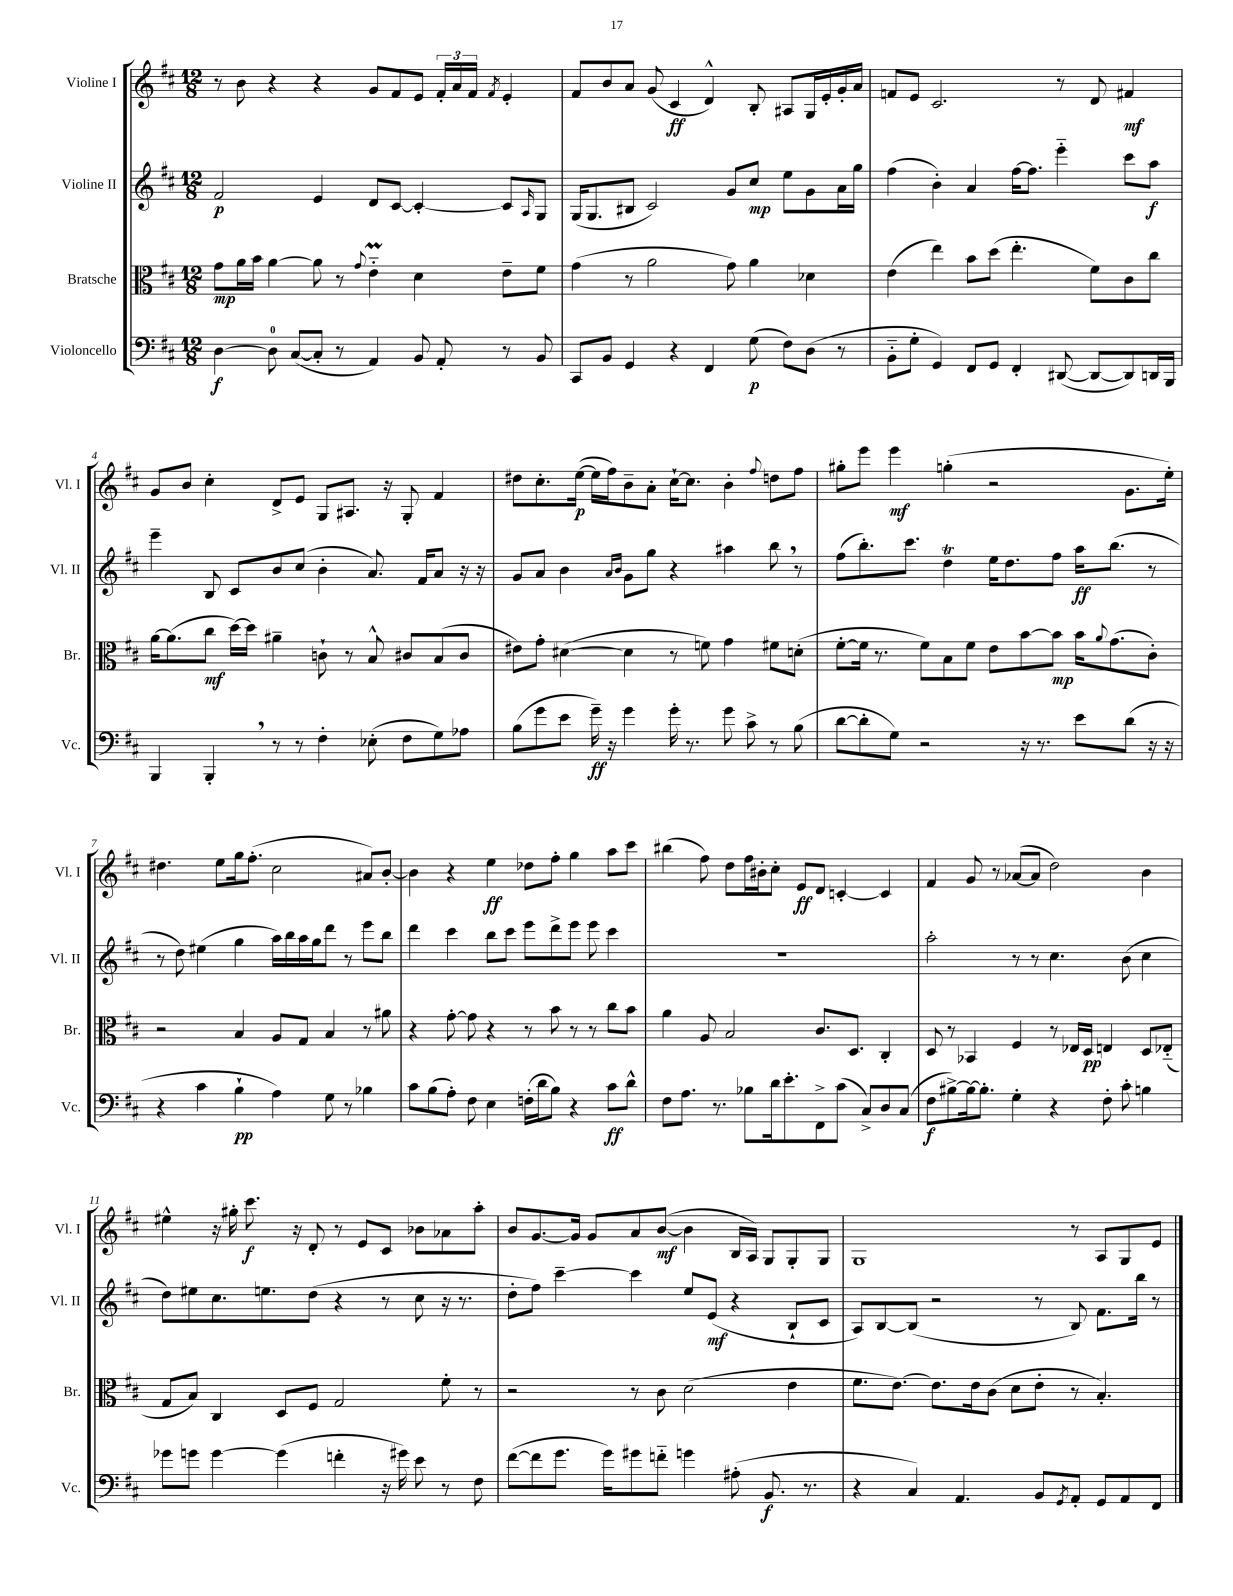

**kern	**kern	**kern	**kern
*staff4	*staff3	*staff2	*staff1
*clefF4	*clefC3	*clefG2	*clefG2
*k[f#c#]	*k[f#c#]	*k[f#c#]	*k[f#c#]
*M12/8	*M12/8	*M12/8	*M12/8
[4D	8g	2f#	8r
.	16a	.	8b
.	16b	.	.
8D]	[4a	.	4r
([8C#	.	.	.
8C#']	8a]	4e	4r
8r	8r	.	.
.	8qqg	.	.
4AA)	4e'~	8d	8g
.	.	[8c#	8f#
8BB	4d	4c#'_	8e
8AA'	.	.	24f#'
.	.	.	24a
.	.	.	24f#
.	.	.	8qf#
8r	8e~	8c#]	4e'
.	.	16qqA	.
8BB	8f#	8G	.
=	=	=	=
8CC#	(4g	(16G	8f#
.	.	8.G	.
8BB	.	.	8b
4GG	8r	8B#	8a
.	2a	2c#)	(8g
4r	.	.	4c#
4FF#	.	.	4d^^)
.	8g)	8g	.
(8G	4a	8cc#	8B'
8F#)	.	8ee	8A#
(8D	4d-	8g	16G
.	.	.	16e'
8r	.	16a	16g'
.	.	16gg	16a
=	=	=	=
8BB'~	(4e	(4ff#	8f
8G'	.	.	8e
4GG)	4ee)	4b')	2.c#
8FF#	8b	4a	.
8GG	(8dd	.	.
4FF#'	4.ee'	[16ff#	.
.	.	8.ff#]	.
([8DD#	.	4eee'~	8r
8DD#_	8f#)	.	8d
8DD#])	8c#	8ccc#	4f#
16DD	8cc#	8aa	.
16BBB	.	.	.
=	=	=	=
4BBB	[16a	4eee~	8g
.	(8.a]	.	.
.	.	.	8b
4BBB'	8cc#	8B	4cc#'
.	[16dd)	8c#	.
.	16dd]	.	.
8r	4a#~	8b	8d^
8r	.	(8cc#	8e
4F#'	8c`	4b'	8G
.	8r	.	8.A#
(8E-'	8B^^	8.a)	.
.	.	.	16r
8F#	8c#	.	8G'
.	.	16f#	.
8G)	(8B	8a	4f#
8A-	8c#	16r	.
.	.	16r	.
=	=	=	=
(8B	8e#)	8g	8dd#
8g	8g'	8a	8.cc#'
8e	([4d#	4b	.
.	.	.	([16ee
16g~)	.	.	16ee]
16r	.	.	16ff#)
.	.	16qqa	.
.	.	16qqb	.
4g	4d#]	8g	8b~
.	.	8gg	8a'
16g'	8r	4r	[16cc#`
8.r	.	.	8.cc#]
.	8f)	.	.
8g	4g	4aa#	4b'
8c#^	.	.	.
.	.	.	8qqff#
8r	8f#	8bb	8dd
(8B	(8d'	8r	8ff#
=	=	=	=
[8d	[8f#'	(8ff#	8gg#'
8d']	16f#]	8.bb')	8eee
.	8.r	.	.
8G)	.	.	4eee
.	.	8.ccc#	.
2r	8f#)	.	.
.	8B	4dd	(4gg'
.	8f#	.	.
.	8e	16ee	2r
.	.	8.dd	.
16r	[8b	.	.
8.r	.	.	.
.	8b]	8ff#	.
8e	16b	16aa	.
.	8qqa	.	.
.	(8.g	(8.bb	.
(8d	.	.	8.g
16r	8c#')	8r	.
16r	.	.	16ee')
=	=	=	=
4r	2r	8r	4.dd#
.	.	8dd)	.
4c#	.	(4ee#	.
.	.	.	8ee
4B`	4B	4gg	16gg
.	.	.	(8.ff#'
4A)	8A	16aa)	2cc#
.	.	16bb	.
.	8G	16aa	.
.	.	16gg	.
8G	4B	8ddd	.
8r	.	8r	.
4B-	8r	8eee	8a#)
.	8a#	8bb	[8b'
=	=	=	=
8c#	4r	4ddd	4b]
(8B	.	.	.
8A')	[8g'	4ccc#	4r
8F#	8g]	.	.
4E	4r	8bb	4ee
.	.	8ccc#	.
(16F'	8r	8eee	8dd-
16d	.	.	.
8B)	8b	8ddd^	8ff#'
4r	8r	8eee	4gg
.	8r	8eee	.
8c#	8cc#	4ccc#	8aa
8d^^	8b	.	8ccc#
=	=	=	=
8F#	4a	1.r	(4bb#
8.A	.	.	.
.	8A	.	8ff#)
8.r	.	.	.
.	2B	.	8dd
8B-	.	.	16ff#
.	.	.	16b#'
16d	.	.	8cc#'
8.e'	.	.	.
.	.	.	8e
8FF#^	8.c#	.	8d
(8c#	.	.	[4c'
.	8.D	.	.
8C#^)	.	.	.
8D	4C#'	.	4c]
(8C#	.	.	.
=	=	=	=
8F#	8D	2aa'	4f#
[8B#^)	8r	.	.
16B#_	4BB-	.	8g
8.B#']	.	.	.
.	.	.	8r
4G'	4F#	8r	([8a-
.	.	8r	8a-]
4r	8r	4.cc#	2dd)
.	16E-	.	.
.	16D	.	.
8F#'	4E	.	.
8c#'	.	(8b	.
4B	8D	4cc#	4b
.	(8E-'~	.	.
=	=	=	=
8g-	8G	8dd)	4ee#^^
8g	8B)	8ee#	.
[4g	4C#	8.cc#	16r
.	.	.	16gg#'
.	.	.	8.ccc#
.	.	8.ee	.
(4g]	8D	.	.
.	.	.	16r
.	8F#	(8dd	8d'
4f'	2G	4r	8r
.	.	.	8e
16r	.	8r	8c#
16g#)	.	.	.
8e	.	8cc#	8b-
8r	8f#'	16r	8a-
.	.	8.r	.
8F#	8r	.	8aa'
=	=	=	=
([8f#	2r	8dd'	8b
8f#]	.	8ff#)	[8.g
8.g	.	[4ccc#~	.
.	.	.	16g]
.	.	.	8g
16g)	.	.	.
8g#	8r	4ccc#]	8a
8f'~	8c#	.	([8b
4g	(2d	8ee	4b]
.	.	(8e	.
(8A#'	.	4r	16B
.	.	.	16A)
8.BB	.	.	8G
.	4e	8B`	8G'
8.r	.	.	.
.	.	8c#	8G
=	=	=	=
4r	8.f#	8A)	1G
.	.	[8B	.
.	[8.e)	.	.
4C#)	.	(8B]	.
.	8.e]	2r	.
4.AA	.	.	.
.	16e	.	.
.	(8c#	.	.
.	8d	.	.
8BB	8e'	8r	.
8qGG	.	.	.
8AA'	8r	8B)	8r
8GG	4.B')	8.f#	8A
8AA	.	.	8G
.	.	16bb	.
8FF#	.	8r	8e
==	==	==	==
*-	*-	*-	*-
